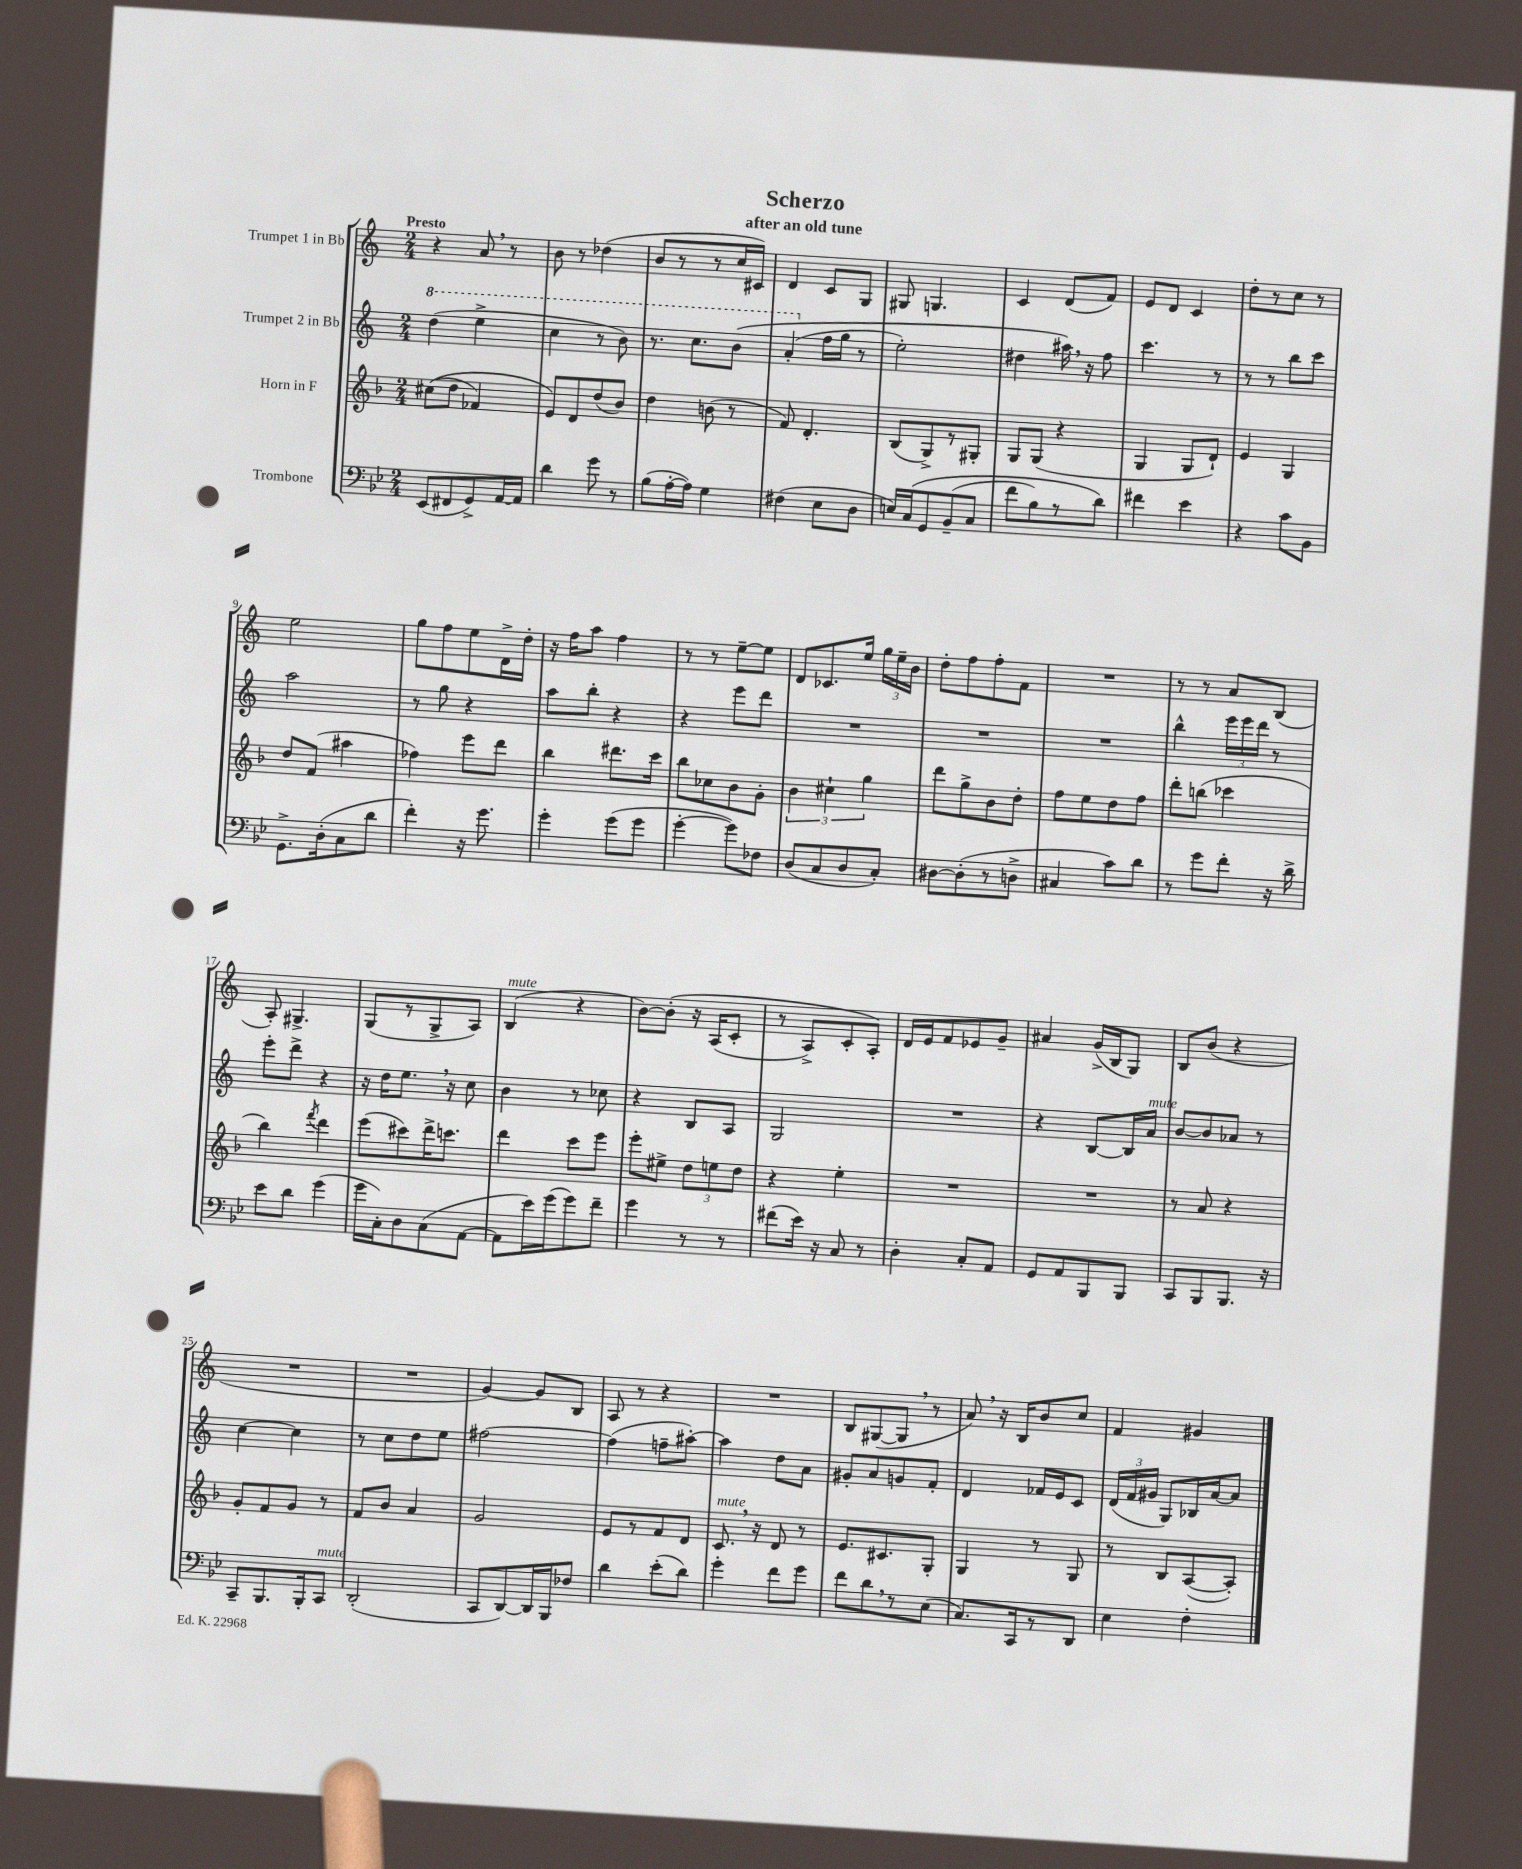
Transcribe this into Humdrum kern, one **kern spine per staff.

**kern	**kern	**kern	**kern
*part4	*part3	*part2	*part1
*staff4	*staff3	*staff2	*staff1
*I"Trombone	*I"Horn in F	*I"Trumpet 2 in Bb	*I"Trumpet 1 in Bb
*clefF4	*clefG2	*clefG2	*clefG2
*k[b-e-]	*k[b-]	*k[]	*k[]
*M2/4	*M2/4	*M2/4	*M2/4
*	*	*8va	*
=1	=1	=1	=1
!	!	!	!LO:TX:a:B:t=Presto
(8EE-/L	((8cc#X\L	(4ddd\	4r
8FF#X/	8dd\J	.	.
8GG^/)	4f-X/)	4eee^\	8a,/
[16AA/L	.	.	8r
16AA/JJ]	.	.	.
=2	=2	=2	=2
4d\	8e/L)	4ccc\	8b\
.	8d/	.	8r
8g\	(8dd/	8r	(4dd-X\
8r	8b-/J)	8bb\)	.
=3	=3	=3	=3
(8B-\L	4dd\	8.r	8b/L
[16A'\L	.	.	8r
16A\JJ])	.	8.ccc\L	.
4G\	(8bn\	.	8r
.	8r	(8bb\J	16cc/L
.	.	.	16c#X/JJ)
=4	=4	=4	=4
(4F#X\	8f/)	(4aa'/	4d/
.	4.d'/	.	.
*	*	*X8va	*
8E-\L	.	16ff\LL	8c/L
.	.	16gg\JJ	.
8D\J	.	8r	8G/J
=5	=5	=5	=5
16En/LL)	(8B-/L	2ee'\)	8G#X/
(16C/J	.	.	.
8GG/	8G^/)	.	4.Gn/
(8BB-~/	8r	.	.
8C/J	8G#X'/J	.	.
=6	=6	=6	=6
8f\L	8G/L	4dd#X\	4c/
8B-\)	(8G/J	.	.
8r	4r	16aa#X,\)	(8d/L
.	.	16r	.
8d\J)	.	8ff\	8f/J)
=7	=7	=7	=7
4f#X\	4G/	4.ccc\	8e/L
.	.	.	8d/J
4e-\	8G/L	.	4c/
.	8d`/J)	8r	.
=8	=8	=8	=8
4r	4e/	8r	8dd'\L
.	.	8r	8r
8c\L	4G/	8bb\L	8cc\J
8BB-\J	.	8ccc\J	8r
!!LO:LB:g=z
=9	=9	=9	=9
8.GG^\L	8dd/L	2aa\	2ee\
.	(8f/J	.	.
(16D'\k	.	.	.
8C\	4aa#X\	.	.
8d\J	.	.	.
=10	=10	=10	=10
4f'\)	4ff-X\)	8r	8gg\L
.	.	8gg\	8ff\
16r	8eee\L	4r	8ee\
8.g\	.	.	.
.	8ddd\J	.	16d^\L
.	.	.	16dd'\JJ
=11	=11	=11	=11
4g'\	4bb-\	8aa\L	16r
.	.	.	16ff\KL
.	.	8bb'\J	8aa\J
(8g\L	8.ddd#X\L	4r	4ff\
8g\J	.	.	.
.	16ccc\Jk	.	.
=12	=12	=12	=12
[4g'\	8bb-\L	4r	8r
.	8cc-X\	.	8r
8g\L])	8b-\	8eee\L	[8ee~\L
8F-X\J	8g'\J	8ddd\J	8ee\J]
=13	=13	=13	=13
(8D/L	6b-\	2r	8d/L
8C/	.	.	8.c-X/
.	6cc#X`\	.	.
8D/	.	.	.
.	.	.	16ee/Jk
.	6gg\	.	.
8C'/J)	.	.	24gg\LL
.	.	.	24ee~\
.	.	.	24b\JJ
=14	=14	=14	=14
[8D#X\L	8ddd\L	2r	8dd'\L
(8D#'\]	8gg^\	.	8ff\
8r	8b-\	.	8ff'\
8Dn^\J	8dd'\J	.	8f\J
=15	=15	=15	=15
4C#X/	8ff\L	2r	2r
.	8ee\	.	.
8c\L)	8dd\	.	.
8d\J	8ff\J	.	.
=16	=16	=16	=16
8r	8ddd'\L	4bb^^\	8r
8g\L	(8bbn\J	.	8r
8f'\J	4ccc-X\	24eee\LL	8a/L
.	.	24eee\	.
.	.	24ddd\JJ	.
16r	.	8r	(8B/J
16d^\	.	.	.
!!LO:LB:g=z
=17	=17	=17	=17
8e-\L	4bb-\)	8eee'\L	8A'/)
8d\J	.	8ddd^\J	4.G#X^/
.	8qfff/	.	.
(4g\	4ddd\	4r	.
=18	=18	=18	=18
16g\LL	(8eee\L	16r	(8G/L
16C'\J)	.	16dd\KL	.
8D\	8ccc#X\)	8.ee,\J	8r
(8C\	16ddd^\K	.	8G^/
.	8.cccn\J	16r	.
[8AA\J	.	8cc\	8A/J)
=19	=19	=19	=19
!	!	!	!LO:TX:a:i:t=mute
8AA\L]	4ddd\	4b\	(4B/
16e-\L)	.	.	.
(16g\J	.	.	.
8g\)	8ccc\L	8r	4r
8f~\J	8eee\J	8cc-X\	.
=20	=20	=20	=20
4g\	8eee'\L	4r	[8b\L)
.	8ee#X^\J	.	(8b'\J]
8r	12dd\L	8B/L	16r
.	.	.	(16A/KL
.	12een\	.	.
8r	.	8A/J	8c'/J
.	12dd\J	.	.
=21	=21	=21	=21
(8f#X\L	4r	2G/	8r
16e-\Jk)	.	.	8A^/L)
16r	.	.	.
8C/	4ee'\	.	8c'/
8r	.	.	8A'/J)
=22	=22	=22	=22
4D'\	2r	2r	16d/LL
.	.	.	16e/J
.	.	.	8f/
8C'/L	.	.	8e-X/
8AA/J	.	.	8g~/J
=23	=23	=23	=23
8GG/L	2r	4r	4a#X/
8AA/	.	.	.
8BBB-/	.	[8B/L	(16g^/LL
.	.	.	16B/J
8BBB-/J	.	16B/L]	8G/J)
!	!	!LO:TX:a:i:t=mute	!
.	.	16a/JJ	.
=24	=24	=24	=24
8CC/L	8r	[8b/L	8B/L
8BBB-/	8a/	8b/]	(8b/J
8.BBB-/J	4r	8a-X/J	4r
.	.	8r	.
16r	.	.	.
!!LO:LB:g=z
=25	=25	=25	=25
8CC~/L	8g'/L	[4cc\	2r
8.BBB-/	8f/	.	.
.	8g/J	4cc\]	.
16BBB-'/k	.	.	.
!LO:TX:a:i:t=mute	!	!	!
8CC/J	8r	.	.
=26	=26	=26	=26
(2DD'/	8f/L	8r	2r
.	8b-/J	8cc\L	.
.	4a/	8dd\	.
.	.	8ee\J	.
=27	=27	=27	=27
8CC/L	2g/	[2ff#X\	[4g/)
[8DD/)	.	.	.
16DD/L]	.	.	8g/L]
16BBB-/J	.	.	.
8F-X/J	.	.	8B/J
=28	=28	=28	=28
4d\	8e/L	(4ff#\]	8A/
.	8r	.	8r
(8e-'\L	8f/	8ffn~\L	4r
8d\J)	8d/J	[8aa#X'\J)	.
=29	=29	=29	=29
!	!LO:TX:a:i:t=mute	!	!
4g'\	8.c,/	4aa#\]	2r
.	16r	.	.
8f\L	8d/	8dd\L	.
8g\J	8r	8a\J	.
=30	=30	=30	=30
8f\L	8.e/L	8g#X'/L	8B/L
8d,\	.	8a/	([8G#X/
.	8.c#X/	.	.
8r	.	8gn/	8G#,/J]
(8E-\J	8G'/J	8f'/J	8r
=31	=31	=31	=31
8.C/L)	4G/	4d/	8a,/)
.	.	.	16r
16CC/k	.	.	16B/KL
8r	8r	16f-X/LL	8b/
.	.	16e/J	.
8DD/J	8G/	8c/J	8cc/J
=32	=32	=32	=32
4E-\	8r	(24d/LL	4f/
.	.	24f/	.
.	.	24g#X/JJ	.
.	8B-/L	8G/L)	.
4F'\	([8A/	16B-X/L	4g#X/
.	.	[16a/J	.
.	8A'/J])	8a/J]	.
==	==	==	==
*-	*-	*-	*-
